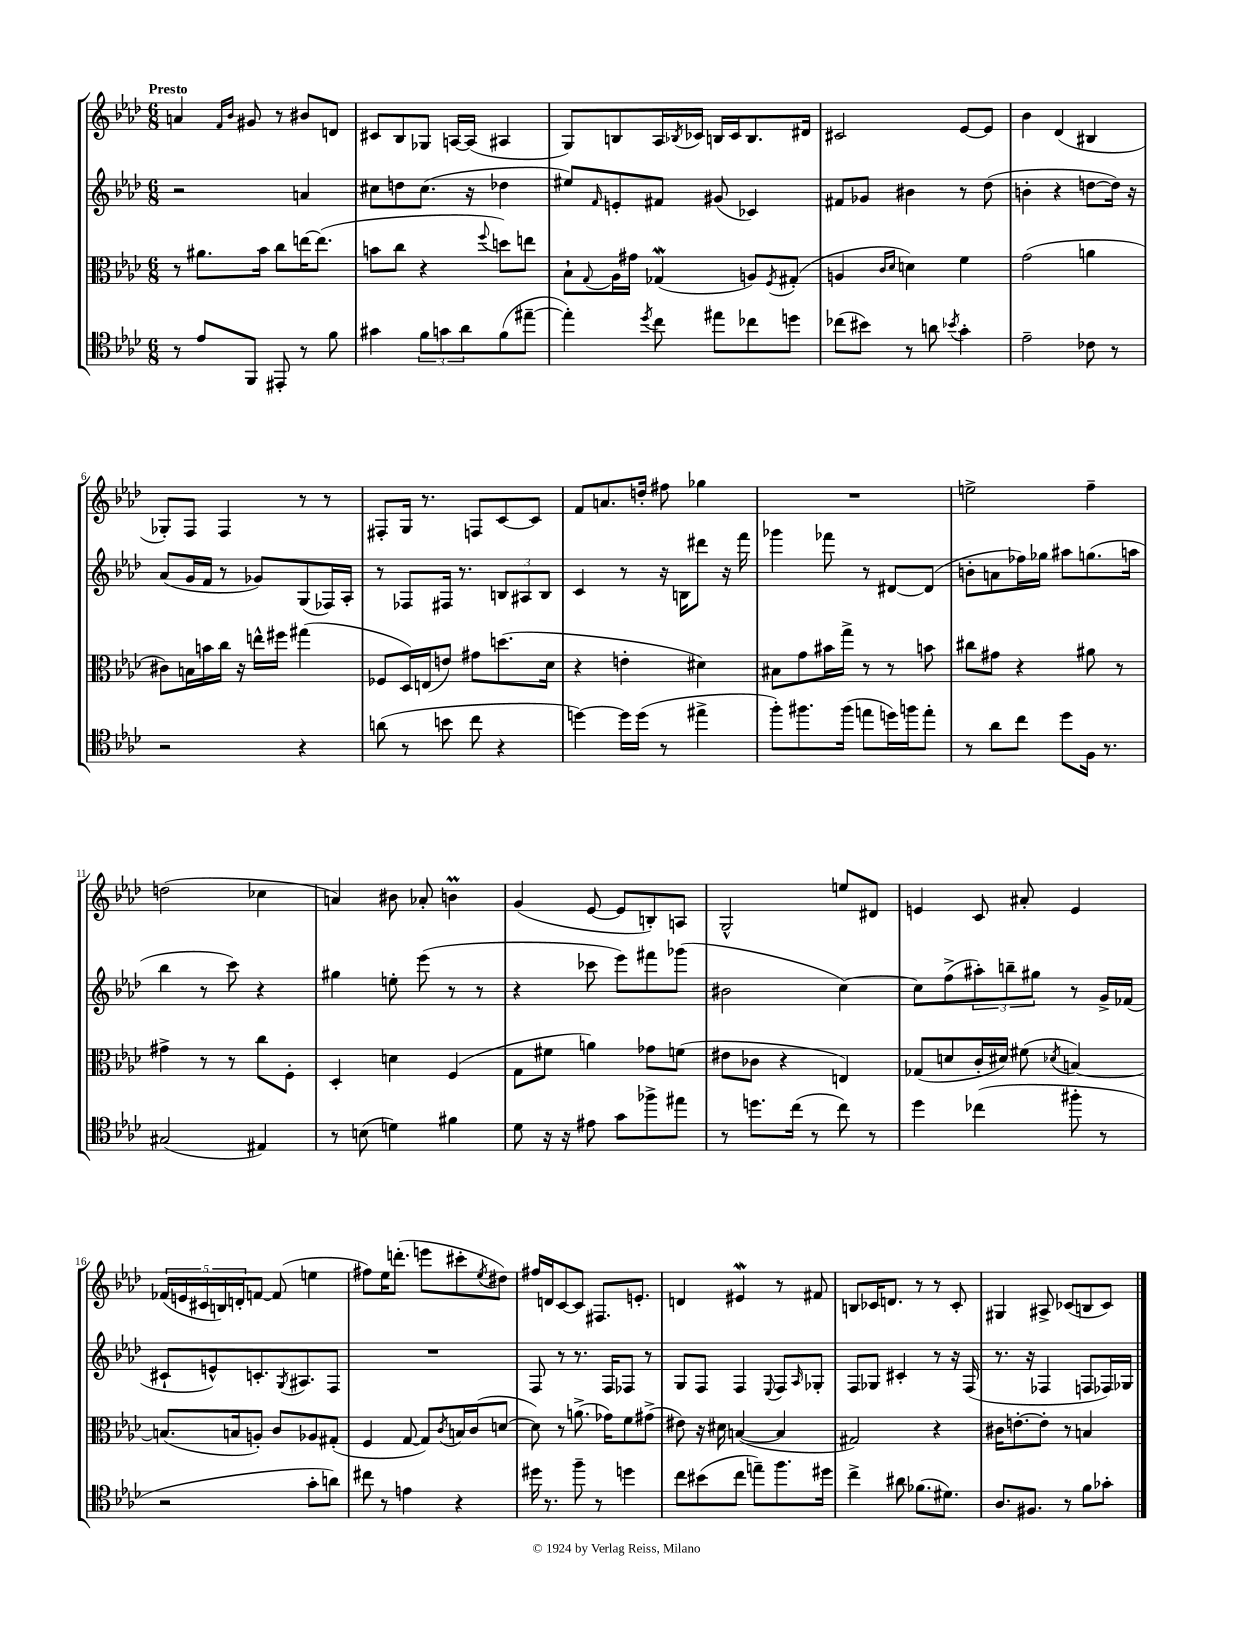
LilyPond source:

<<
\new StaffGroup <<
\new Staff = "s0" {
    \clef treble \key aes \major \numericTimeSignature \time 6/8 \tempo "Presto"
    a'4 \grace { f'16 bes'16 } gis'8 r8 bis'8 d'8 |
    cis'8 bes8 ges8 a16~ a16( ais4 |
    g8) b8 aes16 \acciaccatura { bes8 } ces'16 b16 ces'16 b8. dis'16 |
    cis'2 ees'8~ ees'8 |
    bes'4 des'4( bis4 |
    ges8-.) f8 f4 r8 r8 |
    fis8-. g16 r8. f8 c'8~ c'8 |
    f'8 a'8. d''16-. fis''8 ges''4 |
    R2. |
    e''2-> f''4-- |
    d''2( ces''4 |
    a'4) bis'8 aes'8-. b'4\prall |
    g'4( ees'8~ ees'8 b8-.) a8 |
    g2-^ e''8 dis'8 |
    e'4 c'8 ais'8-. e'4 |
    \tuplet 5/4 { fes'16( e'16 cis'16 b16) d'16-. } f'8~ f'8( e''4 |
    fis''8) ees''16 d'''8.-.( e'''8 cis'''8-. \acciaccatura { ees''8 } dis''8) |
    fis''16 d'16 c'8~ c'8 fis8. e'8.-. |
    d'4 eis'4\mordent r8 fis'8 |
    b8 ces'16 d'8. r8 r8 ces'8-. |
    gis4 ais8-> ces'8( b8 ces'8) \bar "|." |
}
\new Staff = "s1" {
    \clef treble \key aes \major \numericTimeSignature \time 6/8
    r2 a'4 |
    cis''8 d''8 cis''8.( r16 des''4 |
    eis''8) \grace { f'16 } e'8-. fis'8 gis'8( ces'4) |
    fis'8 ges'8 bis'4 r8 des''8( |
    b'4-. r4 d''8~ d''16) r16 |
    aes'8( g'16 f'16 r8 ges'8) g8( fes16) aes16-. |
    r8 fes8 fis16 r8. \tuplet 3/2 { b8 ais8 b8 } |
    c'4 r8 r16 b16 dis'''8 r16 f'''16 |
    ges'''4 fes'''8 r8 dis'8~ dis'8( |
    b'8-. a'8 fes''16) ges''16 ais''8 g''8.( a''16 |
    bes''4 r8 c'''8) r4 |
    gis''4 e''8-. ees'''8( r8 r8 |
    r4 ces'''8 ees'''8) fis'''8 ges'''8( |
    bis'2 c''4~) |
    c''8 f''8->( \tuplet 3/2 { ais''8-.) b''8-- gis''8 } r8 g'16-> fes'16( |
    cis'8-! e'8-^) c'8.-. \acciaccatura { g8 } ais8. f8 |
    R2. |
    f8 r8 r8. f16 fes8 r8 |
    g8 f8 f4 \appoggiatura { ees8 } f8 \grace { aes16 } ges8-. |
    f8 ges8 cis'4-. r8 r16 f16( |
    r8. r16 fes4 f8 fes16) ges16 \bar "|." |
}
\new Staff = "s2" {
    \clef alto \key aes \major \numericTimeSignature \time 6/8
    r8 ais'8. bes'16 c''8 e''16~ e''8.( |
    b'8 c''8 r4 \appoggiatura { f''8 } d''8) e''8 |
    bes8-! \appoggiatura { g8 } aes16 gis'16 ges4\mordent( a8) \acciaccatura { f8 } gis8-.( |
    a4 \grace { c'16 des'16 } d'4) f'4 |
    g'2( a'4 |
    cis'8) b16 b'16 c''16 r16 e''16-^ fis''16 gis''4( |
    fes8 des16) e16( e'8) gis'8 d''8.( des'16 |
    r4 e'4-. dis'4) |
    bis8 g'8 bis'16 g''16-> r8 r8 b'8 |
    cis''8 gis'8 r4 ais'8 r8 |
    gis'4-> r8 r8 c''8 f8-. |
    des4-. d'4 f4( |
    g8 fis'8 a'4) ges'8 f'8( |
    eis'8 ces'8 r4 e4) |
    ges8( d'8 c'16-. dis'16) fis'8( \acciaccatura { des'8 } b4~) |
    b8.( b16 a8-.) c'8 aes8 gis8-.( |
    f4 g8~ g8) \acciaccatura { c'8 } b16 c'16( d'8~ |
    d'8) r8 a'8.->( ges'16) f'8 gis'8->( |
    eis'8) r16 dis'16 b4~( b4 |
    gis2) r4 |
    cis'16 e'8.~-. e'8-. r8 b4 \bar "|." |
}
\new Staff = "s3" {
    \clef tenor \key aes \major \numericTimeSignature \time 6/8
    r8 ees'8 f,8 eis,8-. r8 f'8 |
    gis'4 \tuplet 3/2 { f'8 g'8 aes'8 } f'8( eis''8~-- |
    eis''4-.) \acciaccatura { des''8 } c''8 eis''8 ces''8 d''8 |
    ces''8( bis'8) r8 a'8 \acciaccatura { bes'8 } g'4-. |
    ees'2-- ces'8 r8 |
    r2 r4 |
    a'8( r8 b'8 c''8 r4 |
    d''4~) d''16 d''16( r8 eis''4-> |
    f''8-.) fis''8. fis''16( e''8 d''16) f''16 e''8-. |
    r8 aes'8 c''8 des''8 f16 r8. |
    gis2( eis4) |
    r8 b8( d'4) fis'4 |
    des'8 r16 r16 eis'8 g'8 fes''8-> eis''8 |
    r8 d''8. c''16( r8 c''8) r8 |
    des''4 ces''4( fis''8-. r8 |
    r2 g'8-. a'8) |
    cis''8 r8 e'4 r4 |
    dis''16 r8. f''8-- r8 d''4 |
    c''8 bis'8( c''8 e''8--) f''8. dis''16 |
    c''4-> ais'8 fes'8.( dis'8.) |
    aes8. fis8. r8 f'8 ges'8-. \bar "|." |
}
>>
>>
